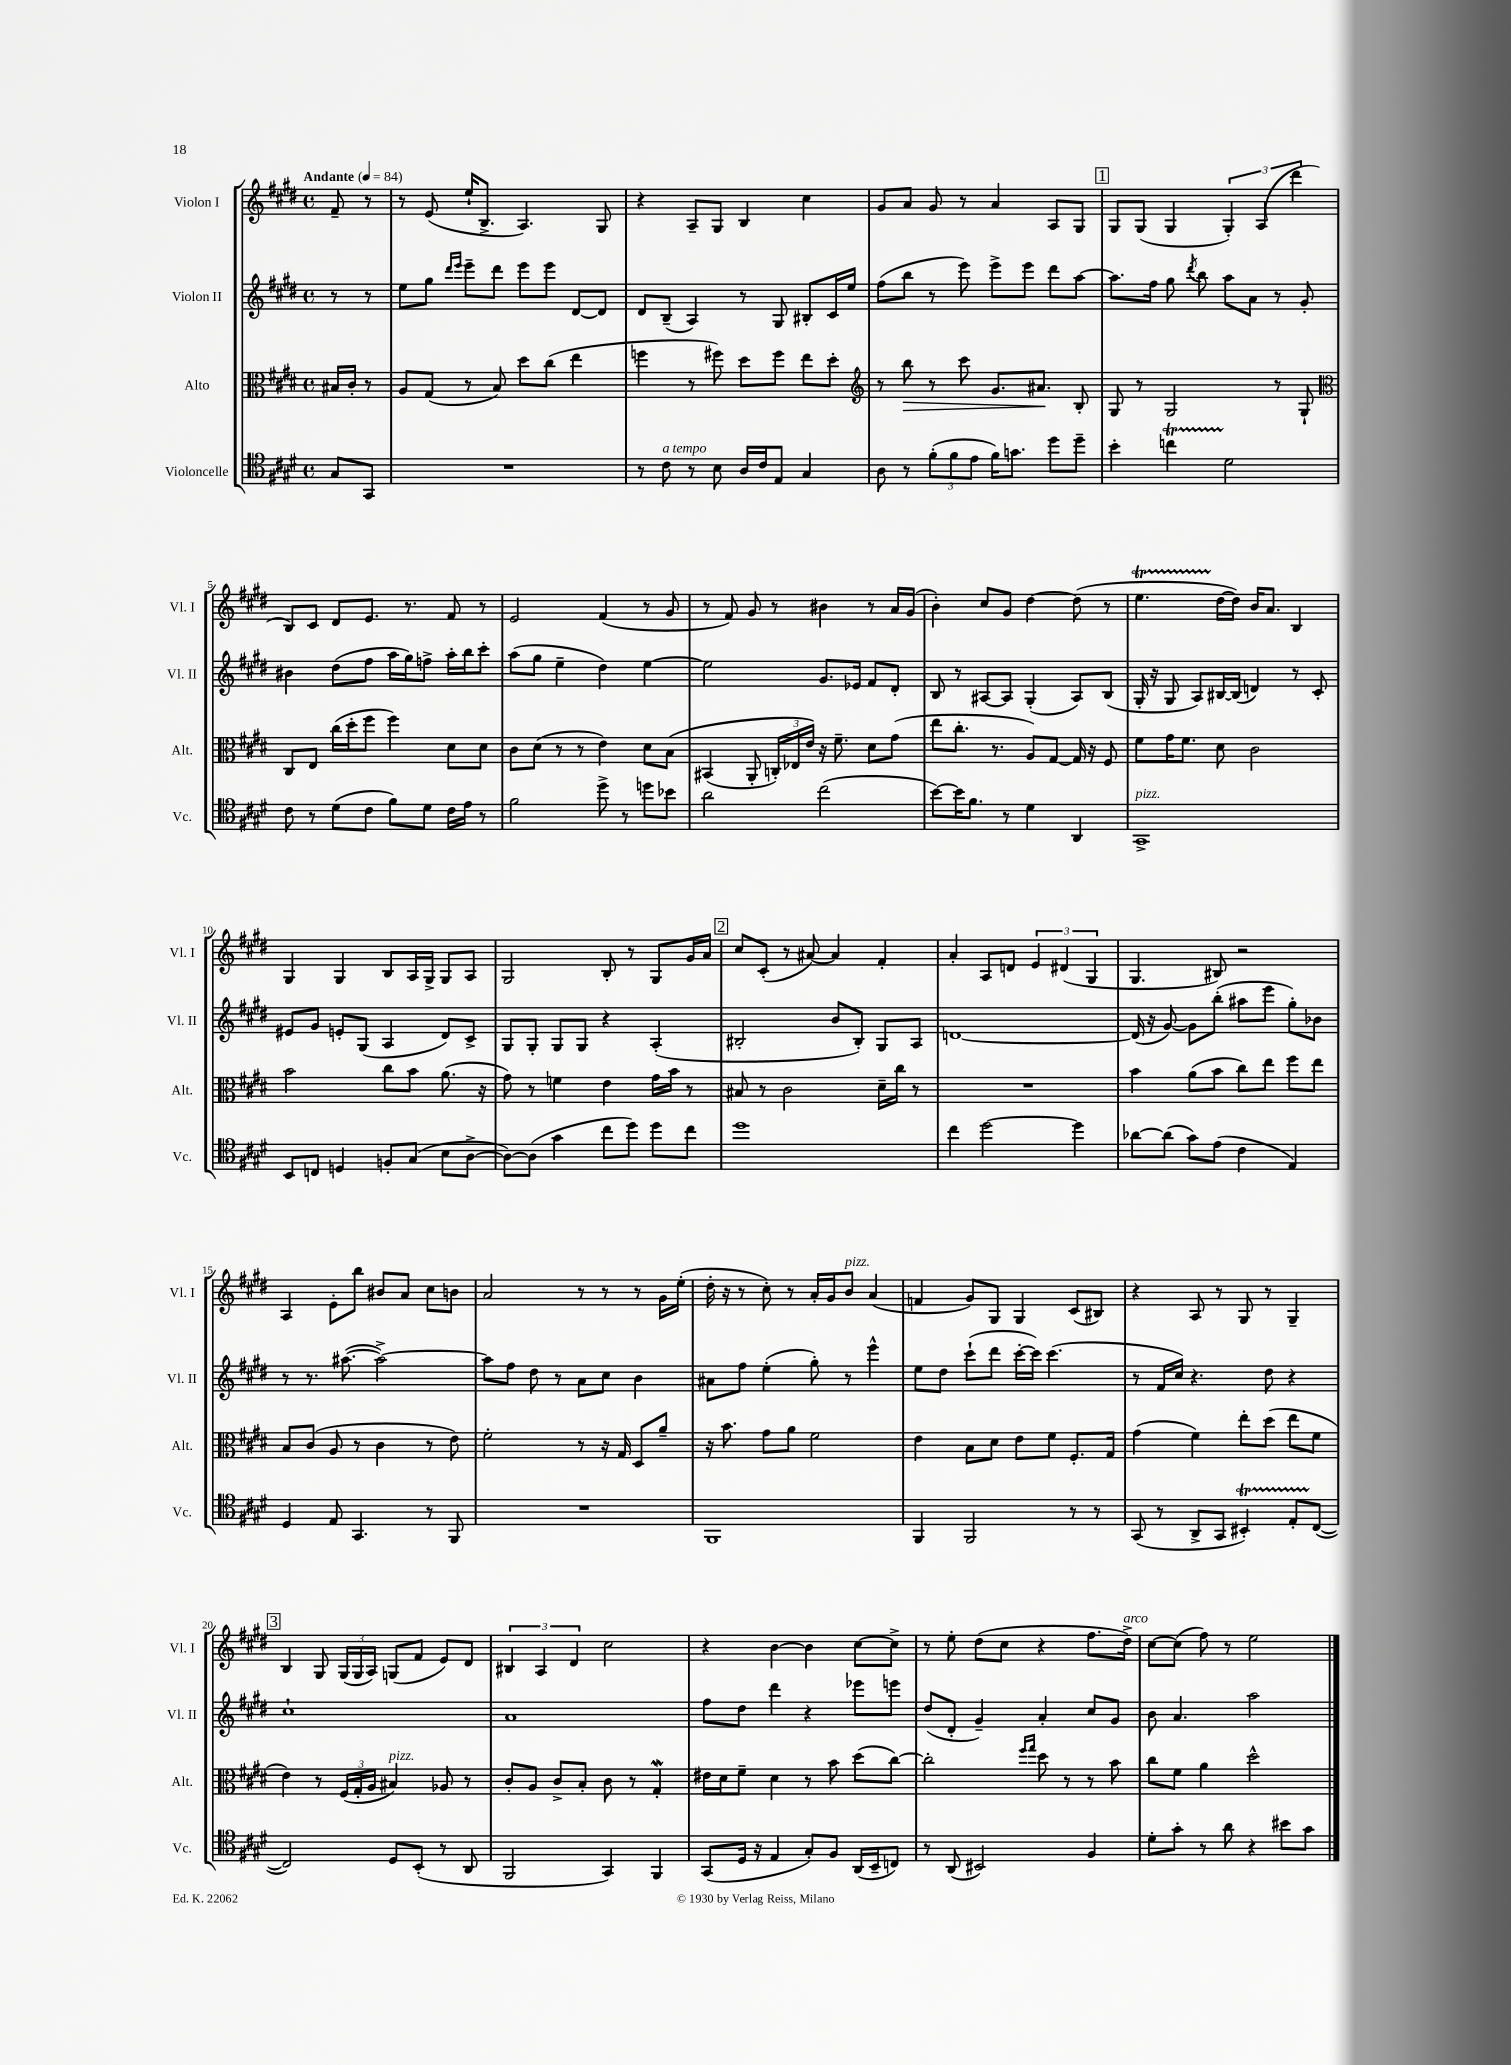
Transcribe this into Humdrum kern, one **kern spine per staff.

**kern	**kern	**kern	**kern
*staff4	*staff3	*staff2	*staff1
*clefC4	*clefC3	*clefG2	*clefG2
*k[f#c#g#d#]	*k[f#c#g#d#]	*k[f#c#g#d#]	*k[f#c#g#d#]
*M4/4	*M4/4	*M4/4	*M4/4
*met(c)	*met(c)	*met(c)	*met(c)
*MM84	*MM84	*MM84	*MM84
8G#	16B#	8r	8f#~
.	16c#'	.	.
8GG#	8r	8r	8r
=	=	=	=
1r	8A	8ee	8r
.	(8G#	8gg#	(8e
.	.	16qqddd#	.
.	.	16qqeee	.
.	8r	8eee~	16ee`
.	.	.	8.B^
.	8B)	8ddd#	.
.	8dd#	8eee	4.A)
.	(8cc#	8eee	.
.	4ee	[8d#	.
.	.	8d#]	8G#
=	=	=	=
8r	4ff	8d#	4r
8c#	.	(8B~	.
8r	8r	4A)	8A~
8B	8ff#)	.	8G#
16A	8dd#	8r	4B
16c#	.	.	.
8E	8ff#	8G#	.
4G#	8ee	8B#'	4cc#
.	8dd#'	16c#	.
.	.	16ee	.
=	=	=	=
*	*clefG2	*	*
8A	8r	(8ff#	8g#
8r	8bb	8bb	8a
(12f#'	8r	8r	8g#
12f#	.	.	.
.	8ccc#	8eee)	8r
12e	.	.	.
16f#)	8.g#	8eee^	4a
8.g	.	.	.
.	.	8eee	.
.	8.a#	.	.
8dd#	.	8ddd#	8A
8dd#~	8B'	[8aa	8G#
=	=	=	=
4b'	8G#	8.aa]	8G#
.	8r	.	(8G#
.	.	16ff#	.
4cc	2G#	8gg#	4G#
.	.	8qddd#	.
.	.	8bb	.
2d#	.	8aa	6G#')
.	.	8a	.
.	.	.	(6A
.	8r	8r	.
.	.	.	6ddd#
.	8G#`	8g#'	.
=	=	=	=
*	*clefC3	*	*
8c#	8C#	4b#	8B)
8r	8E	.	8c#
(8d#	(16cc#	(8dd#	8d#
.	16dd#'	.	.
8c#	8ff#	8ff#	8.e
8f#)	4ff#)	16aa	.
.	.	16gg#)	8.r
8d#	.	8ff^	.
16c#	8d#	16aa'	8f#
16e	.	16bb	.
8r	8d#	8ccc#'	8r
=	=	=	=
2f#	8c#	(8aa	2e
.	(8d#	8gg#	.
.	8r	4ee~	.
.	8r	.	.
8dd#^	4e)	4dd#)	(4f#
8r	.	.	.
8dd	8d#	[4ee	8r
8b-	&(8B	.	8g#
=	=	=	=
2a	(4BB#	2ee]	8r
.	.	.	8f#)
.	8AA'	.	8g#
.	24C')	.	8r
.	24E-	.	.
.	24e&)	.	.
(2cc#	16r	8.g#	4b#
.	8.f#~	.	.
.	.	16e-	.
.	8d#	8f#	8r
.	(8g#	8d#'	16a
.	.	.	(16g#
=	=	=	=
[8b)	8ee	8B	4b')
16b]	8.cc#'	8r	.
8.f#	.	.	.
.	.	[8A#	8cc#
.	8.r	.	.
8r	.	8A#]	8g#
4d#	8A)	(4G#'	[4dd#
.	[8G#	.	.
4AA	16G#]	8A#)	(8dd#]
.	16r	.	.
.	8F#	(8B	8r
=	=	=	=
1GG#^	8f#	16G#'	4.ee
.	.	16r	.
.	16g#	8G#	.
.	8.f#	.	.
.	.	8A)	.
.	8d#	[16B#	[16dd#
.	.	(16B#]	16dd#])
.	2c#	4d)	16b
.	.	.	8.a
.	.	8r	4B
.	.	8c#'	.
=	=	=	=
8BB	2b	8e#	4G#
8C	.	8g#	.
4D	.	8e'	4G#
.	.	(8G#	.
8F'	8cc#	4A	8B
(8G#	8b	.	16A
.	.	.	16G#^
8B	(8.a	8d#)	8G#
[8A^	.	8c#^	8A
.	16r	.	.
=	=	=	=
8A_)	8g#)	8G#	2G#
(8A]	8r	8G#'	.
4g#	4f	8G#	.
.	.	8G#	.
8cc#	4e	4r	8B'
8dd#)	.	.	8r
8dd#	16g#	(4A'	8G#
.	16b	.	.
8cc#	8r	.	16g#
.	.	.	16a
=	=	=	=
1dd#	8B#	2B#'	8cc#
.	8r	.	(8c#'
.	2c#	.	8r
.	.	.	[8a#)
.	.	8b	4a#]
.	.	8B#')	.
.	16d#~	8G#	4f#'
.	16cc#	.	.
.	8r	8A	.
=	=	=	=
4cc#	1r	[1d	4a'
[2dd#	.	.	8A
.	.	.	8d
.	.	.	6e
.	.	.	(6d#
4dd#]	.	.	.
.	.	.	6G#
=	=	=	=
[8a-	4b	(16d]	4.G#
.	.	16r	.
(8a-]	.	[8g#)	.
8g#)	(8a	8g#]	.
(8e	8b	(8bb'	8B#)
4c#	8cc#)	8aa#	2r
.	8ee	8eee	.
4E)	8ff#	8gg#')	.
.	8ee	8b-	.
=	=	=	=
4D#	8B	8r	4A
.	(8c#	8.r	.
8E	8A	.	8e'
.	.	([8.aa#	.
4.GG#	8r	.	8bb
.	4c#	2aa#^_)	8b#
.	.	.	8a
8r	8r	.	8cc#
8FF#	8e)	.	8b
=	=	=	=
1r	2f#'	8aa#]	2a
.	.	8ff#	.
.	.	8dd#	.
.	.	8r	.
.	8r	8a	8r
.	16r	8cc#	8r
.	16G#	.	.
.	8D#	4b	8r
.	8a~	.	16g#
.	.	.	(16ee'
=	=	=	=
1FF#	16r	8a#	16dd#'
.	8.b	.	16r
.	.	8ff#	8r
.	8g#	(4ee'	8cc#')
.	8a	.	8r
.	2f#	8gg#')	16a'
.	.	.	16g#
.	.	8r	8b
.	.	4eee^^	(4a
=	=	=	=
4FF#	4e	8ee	4f
.	.	8dd#	.
2FF#	8B	(8ccc#`	8g#)
.	8d#	8ddd#	8G#
.	8e	[16ccc#'	4G#
.	.	16ccc#])	.
.	8f#	(4.ccc#	.
8r	8.F#'	.	(8c#
8r	.	.	8B#)
.	16G#	.	.
=	=	=	=
(8GG#	(4g#	8r	4r
8r	.	16f#	.
.	.	16cc#)	.
8AA^	4f#)	4.r	8A
8GG#	.	.	8r
4BB#')	8ee'	.	8G#
.	(8dd#	8dd#	8r
8E'	8ee	4r	4G#~
([8C#	8f#	.	.
=	=	=	=
2C#])	4e)	1cc#`	4B
.	8r	.	8G#
.	(24F#	.	(24G#
.	24G#'	.	24G#
.	24A	.	24A)
8D#	4B#)	.	(8G
(8BB'	.	.	8f#
8r	8A-	.	8e)
8AA	8r	.	8d#
=	=	=	=
2FF#	8c#'	1a	6B#
.	8A	.	.
.	.	.	6A
.	8c#^	.	.
.	.	.	6d#
.	8B'	.	.
4GG#)	8c#	.	2cc#
.	8r	.	.
4FF#	4G#'	.	.
=	=	=	=
(8GG#	16e#	8ff#	4r
.	16d#	.	.
16D#	8f#~	8dd#	.
16r	.	.	.
4E	4d#	4ddd#	[4b
8G#')	8r	4r	4b]
8F#	8b	.	.
(16AA	(8dd#	8eee-	[8cc#
16BB~	.	.	.
8C)	[8cc#)	8eee	8cc#^]
=	=	=	=
8r	2cc#']	(8dd#	8r
(8AA	.	8d#'	8ee'
2BB#)	.	4g#~)	(8dd#
.	.	.	8cc#
.	16qqff#	.	.
.	16qqgg#	.	.
.	8dd#	4a'	4r
.	8r	.	.
4F#	8r	8cc#	8.ff#
.	8b	8g#	.
.	.	.	16dd#^)
=	=	=	=
8d#'	8cc#	8b	[8cc#
8g#'	8f#	4.a	(8cc#]
8r	4a	.	8ff#)
8a	.	.	8r
4r	2dd#^^	2aa	2ee
8b#	.	.	.
8g#	.	.	.
==	==	==	==
*-	*-	*-	*-
